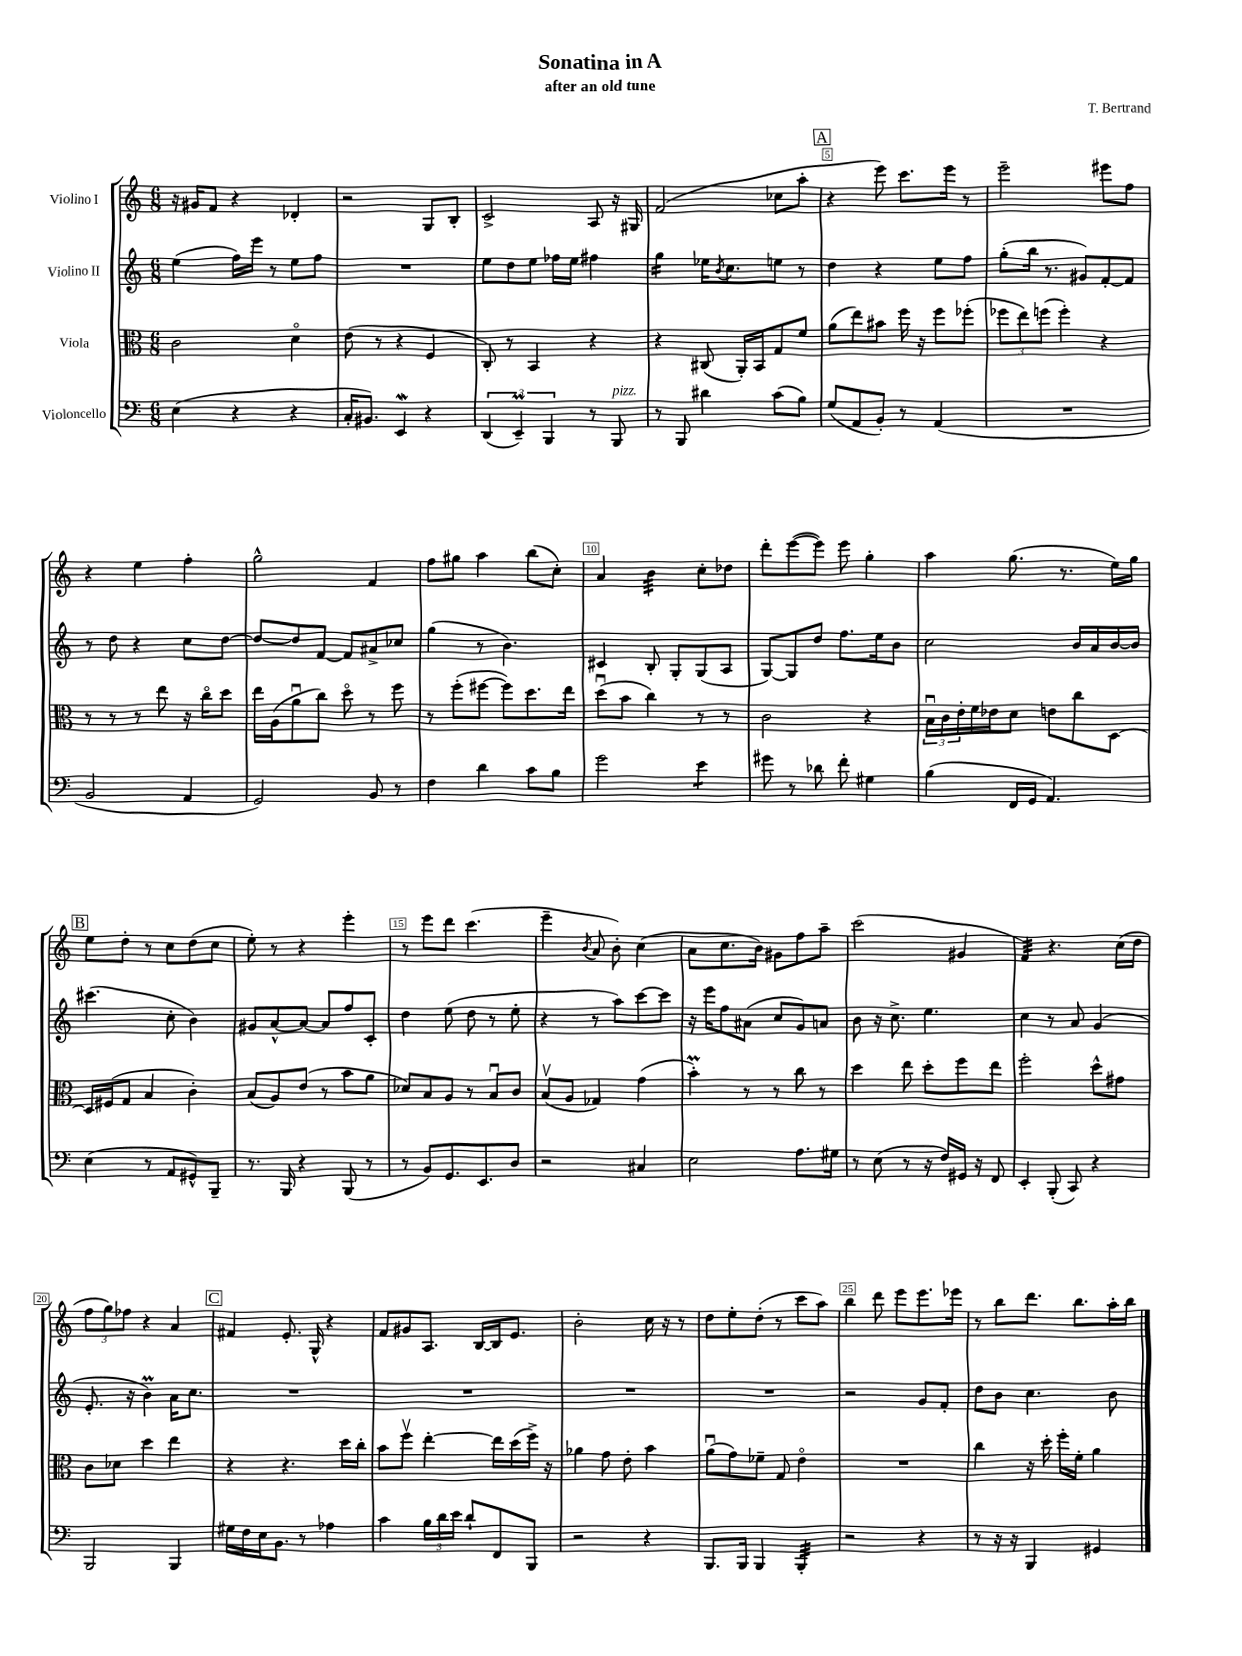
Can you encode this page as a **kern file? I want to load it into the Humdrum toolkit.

**kern	**kern	**kern	**kern
*staff4	*staff3	*staff2	*staff1
*clefF4	*clefC3	*clefG2	*clefG2
*k[]	*k[]	*k[]	*k[]
*M6/8	*M6/8	*M6/8	*M6/8
(4E\	2c\	(4ee\	16r
.	.	.	16g#/LK
.	.	.	8f/J
4r	.	16ff\LL)	4r
.	.	16eee\JJ	.
.	.	8r	.
4r	4do\	8ee\L	4d-'/
.	.	8ff\J	.
=	=	=	=
16C'/LK	(8e\	2.r	2r
8.BB#/J)	.	.	.
.	8r	.	.
4EE/	4r	.	.
4r	4F/	.	8G/L
.	.	.	8B'/J
=	=	=	=
(6DD/	8C'/)	8ee\L	2c^/
.	8r	8dd\	.
6EE~/)	.	.	.
.	4BB/	8ee\J	.
6BBB/	.	.	.
.	.	16ff-\LL	.
.	.	16ee\JJ	.
8r	4r	4ff#\	8A/
8BBB/	.	.	16r
.	.	.	16G#/
=	=	=	=
8r	4r	4gg\	(2f/
8BBB/	.	.	.
4d#\	(8C#/	16ee-\LK	.
.	.	8qb/	.
.	.	8.cc\	.
.	16AA'/LL)	.	.
.	16BB/J	.	.
(8c\L	8G/	8ee\J	8cc-\L
8B\J)	8f/J	8r	8aa'\J
=	=	=	=
(8G/L	(8a\L	4dd\	4r
8AA/	8ee\)	.	.
8BB'/J)	8b#\J	4r	8eee\)
8r	16ff\	.	8.ccc\L
.	16r	.	.
(4AA/	8ff\L	8ee\L	.
.	.	.	16eee\Jk
.	(8ff-'\J	8ff\J	8r
=	=	=	=
2.r	12ff-\L	(8gg'\L	2eee~\
.	12ee\)	.	.
.	.	16bb\Jk	.
.	(12ff\J	.	.
.	.	8.r	.
.	4ff'\)	.	.
.	.	8g#/L)	.
.	4r	[8f'/	8eee#\L
.	.	8f/]J	8ff\J
=	=	=	=
2BB/	8r	8r	4r
.	8r	8dd\	.
.	8r	4r	4ee\
.	8ee\	.	.
4AA/	16r	8cc\L	4ff'\
.	16cco\LK	.	.
.	8dd\J	[8dd\J	.
=	=	=	=
2GG/)	16ee\LL	8dd/_L	2gg^^\
.	(16A\J	.	.
.	8au\	8dd/]	.
.	8cc\J)	[8f/J	.
.	8ddo\	8f/]L	.
8BB/	8r	8a#^/	4f/
8r	8ff\	8cc-/J	.
=	=	=	=
4F\	8r	(4gg\	8ff\L
.	(8ff'\L	.	8gg#\J
4d\	[8ff#\J	8r	4aa\
.	8ff#\]L)	4.b\)	.
8c\L	8.dd\	.	(8bb\L
8B\J	.	.	8cc'\J)
.	16ee\Jk	.	.
=	=	=	=
2g\	(8ddu\L	4c#/	4a/
.	8b\J	.	.
.	4cc\)	8B'/	4b\
.	.	8G'/L	.
4e\	8r	(8G/	8cc'\L
.	8r	8A/J	8dd-\J
=	=	=	=
8g#\	2c\	[8G/L)	8ddd'\L
8r	.	8G/]	([8eee\
8d-\	.	8dd/J	8eee\]J)
8f'\	.	8.ff\L	8eee\
4G#\	4r	.	4gg'\
.	.	16ee\k	.
.	.	8b\J	.
=	=	=	=
(4B\	24Bu\LL	2cc\	4aa\
.	24c\	.	.
.	24e'\	.	.
.	16f\	.	.
.	16e-\J	.	.
16FF/LL	8d\J	.	(8.gg\
16GG/JJ	.	.	.
4.AA/)	8e\L	.	.
.	.	.	8.r
.	8cc\	16b/LL	.
.	.	16a/	.
.	[8D\J	[16b/	16ee\LL)
.	.	16b/]JJ	16gg\JJ
=	=	=	=
(4E\	16D/]LL	(4.ccc#\	8ee\L
.	(16F#/J	.	.
.	8G/J	.	8dd'\J
8r	4B/	.	8r
8AA/L	.	8cc'\	8cc\L
8GG#^^/)	4c'\)	4b\)	(8dd\
8BBB~/J	.	.	8cc\J
=	=	=	=
8.r	(8B/L	8g#/L	8ee'\)
.	8A/)	[8a^^/	8r
16BBB/	.	.	.
4r	(8e/J	8a/_J	4r
.	8r	8a/]L	.
(8BBB/	8b\L	8ff/	4eee'\
8r	8a\J	8c'/J	.
=	=	=	=
8r	8d-/L)	4dd\	8r
8BB/L)	8B/	.	8eee\L
8.GG/	8A/J	(8ee\	8ddd\J
.	8r	8dd\	(4.ccc\
8.EE/	.	.	.
.	8Bu/L	8r	.
8D/J	8c/J	8ee'\	.
=	=	=	=
2r	(8Bv/L	4r	4eee~\
.	8A/J	.	.
.	.	.	8qb/
.	4G-/)	8r	8a/
.	.	8aa\L)	8b'\)
4C#/	(4g\	[8ccc\	(4cc\
.	.	8ccc\]J	.
=	=	=	=
2E\	4b'\)	16r	8a\L
.	.	16eee\LK	.
.	.	8ff\	8.cc\
.	8r	(8a#\J	.
.	.	.	16b\Jk)
.	8r	8cc/L	8g#\L
8.A\L	8cc\	8g/)	8ff\
.	8r	8a/J	8aa~\J
16G#\Jk	.	.	.
=	=	=	=
8r	4dd\	8b\	(2ccc\
(8E\	.	16r	.
.	.	8.cc^\	.
8r	8ee\	.	.
16r	8dd'\L	4.ee\	.
16F/LL)	.	.	.
16GG#/JJ	8ff\	.	4g#/
16r	.	.	.
8FF/	8ee\J	.	.
=	=	=	=
4EE'/	2ff'\	4cc\	4f/)
(8BBB'/	.	8r	4.r
8CC/)	.	8a/	.
4r	8dd^^\L	(4g/	.
.	8g#\J	.	(16cc\LL
.	.	.	16dd\JJ
=	=	=	=
2BBB/	8c\L	8.e'/	12ff\L
.	.	.	12gg\)
.	8d-\J	.	.
.	.	.	12ff-\J
.	.	16r	.
.	4dd\	4b\)	4r
4BBB/	4ee\	16a\LK	4a/
.	.	8.cc\J	.
=	=	=	=
16G#\LL	4r	2.r	4f#/
16F\	.	.	.
16E\J	.	.	.
8.BB\J	.	.	.
.	4.r	.	8.e'/
8r	.	.	.
.	.	.	16G^^/
4A-\	.	.	4r
.	16dd\LL	.	.
.	16cc'\JJ	.	.
=	=	=	=
4c\	8b\L	2.r	8f/L
.	8ffv\J	.	8g#/
24B\LL	[4ee'\	.	8.A/J
24d\	.	.	.
24e\JJ	.	.	.
8d`/L	.	.	.
.	.	.	[16B/LL
8FF/	16ee\]LL	.	16B/]J
.	(16dd\	.	8.e/J
8BBB/J	16ff^\JJ)	.	.
.	16r	.	.
=	=	=	=
2r	4a-\	2.r	2b'\
.	8g\	.	.
.	8e'\	.	.
4r	4b\	.	16cc\
.	.	.	16r
.	.	.	8r
=	=	=	=
8.BBB/L	(8au\L	2.r	8dd\L
.	8g\)	.	8ee'\
16BBB/Jk	.	.	.
4BBB/	8f-~\J	.	(8dd'\J
.	8G/	.	8r
4BBB'/	4eo\	.	8ccc\L
.	.	.	8aa\J)
=	=	=	=
2r	2.r	2r	4bb\
.	.	.	8ddd\
.	.	.	8eee\L
4r	.	8g/L	8.eee\
.	.	8f'/J	.
.	.	.	16eee-\Jk
=	=	=	=
8r	4cc\	8dd\L	8r
16r	.	8b\J	8bb\L
16r	.	.	.
4BBB/	16r	4.cc\	8.ddd\J
.	16dd'\	.	.
.	16ff'\LL	.	.
.	16f'\JJ	.	8.bb\L
4GG#/	4a\	.	.
.	.	8b\	16aa'\L
.	.	.	16bb\JJ
==	==	==	==
*-	*-	*-	*-
